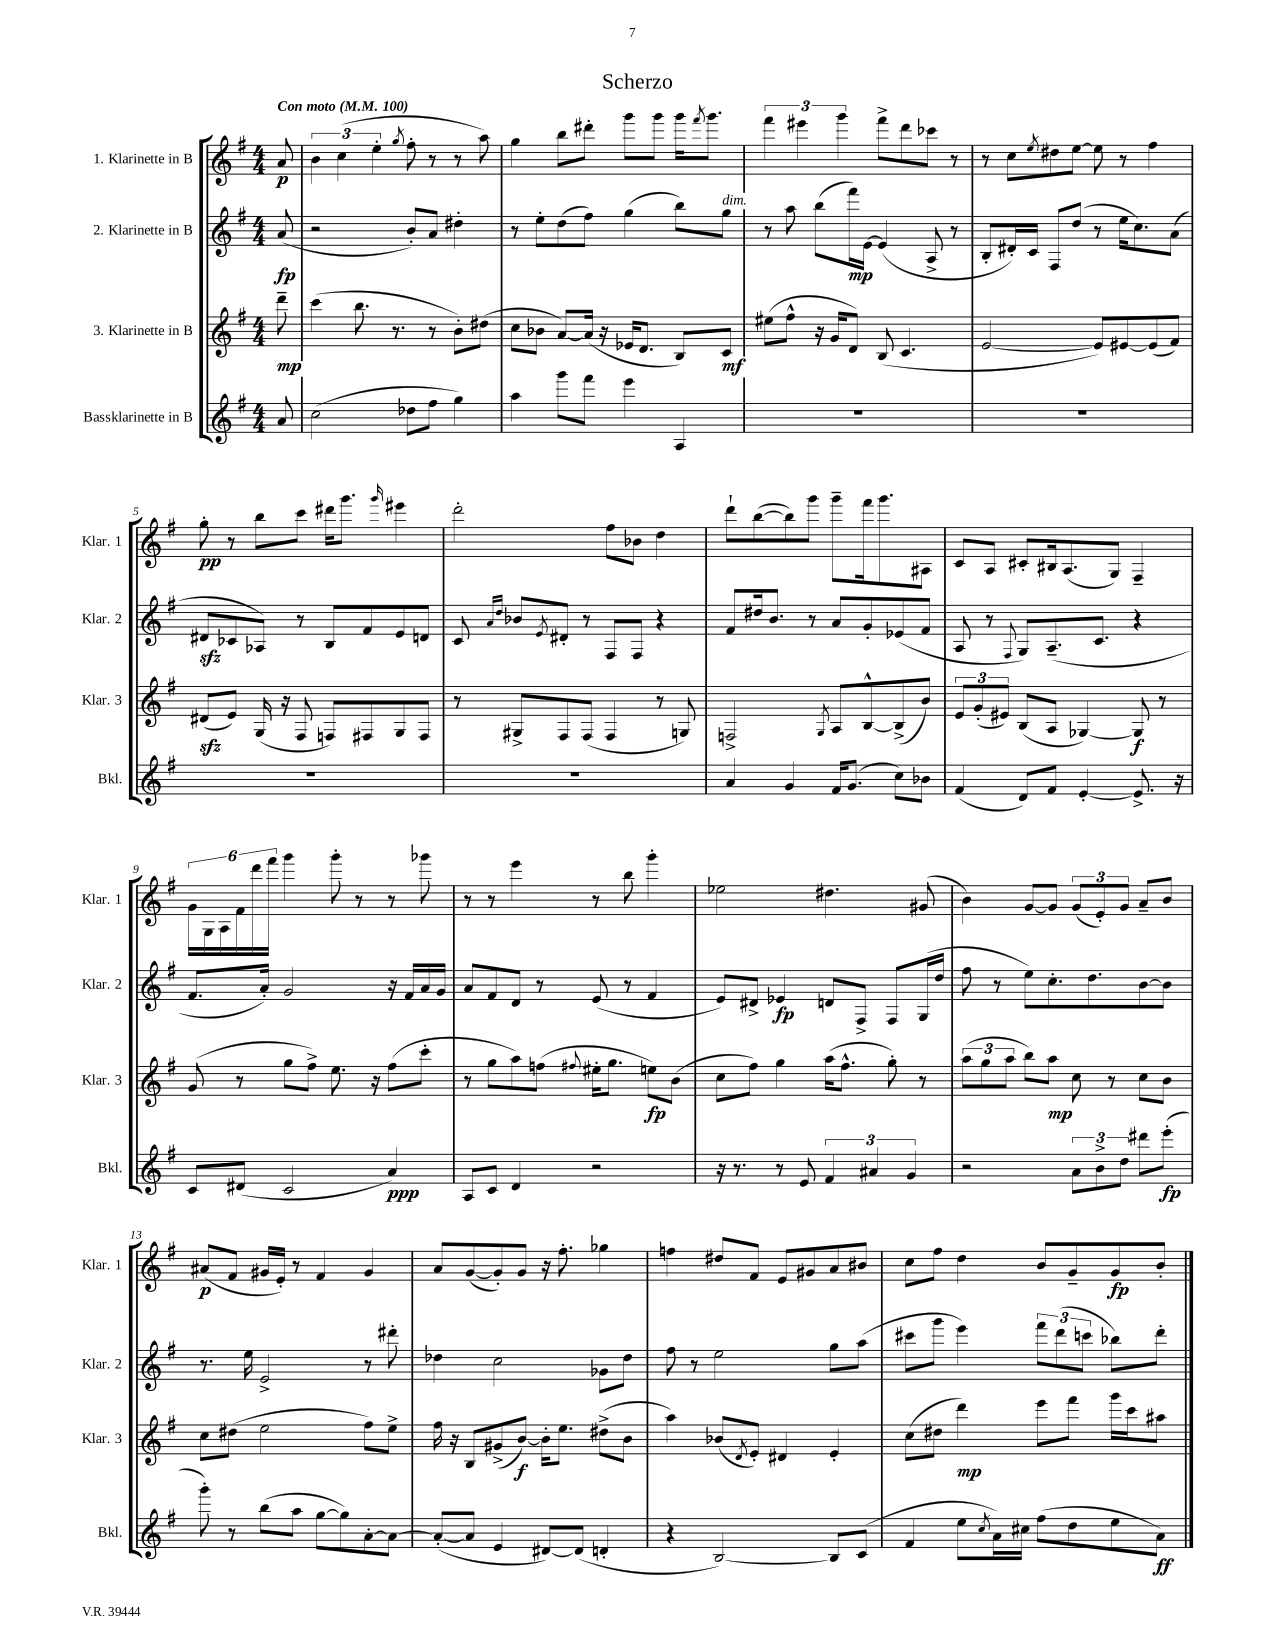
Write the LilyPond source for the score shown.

\header { title = "Scherzo" }
<<
\new StaffGroup <<
\new Staff = "s0" \with { instrumentName = "1. Klarinette in B" shortInstrumentName = "Klar. 1" } {
    \clef treble \key g \major \numericTimeSignature \time 4/4 \partial 8 \tempo "Con moto" 4 = 100
    a'8\p |
    \tuplet 3/2 { b'4 c''4( e''4-. } \acciaccatura { g''8 } fis''8-. r8 r8 a''8) |
    g''4 b''8 dis'''8-. g'''8 g'''8 g'''16 \acciaccatura { fis'''8 } g'''8. |
    \tuplet 3/2 { fis'''4 eis'''4 g'''4 } fis'''8-> d'''8 ces'''8 r8 |
    r8 c''8 \acciaccatura { e''8 } dis''8 e''8~ e''8 r8 fis''4 |
    g''8-.\pp r8 b''8 c'''8 dis'''16 g'''8. \grace { g'''16 } eis'''4 |
    d'''2-. fis''8 bes'8 d''4 |
    d'''8-! b''8~( b''8) g'''8 g'''8-- fis'''16 g'''8. ais8 |
    c'8 a8 cis'8-. bis16 a8.( g8) fis4-- |
    \tuplet 6/4 { g'16 g16 a16 fis'16 d'''16 fis'''16 } g'''4 g'''8-. r8 r8 ges'''8 |
    r8 r8 e'''4 r8 b''8 g'''4-. |
    ees''2 dis''4. gis'8( |
    b'4) g'8~ g'8 \tuplet 3/2 { g'8( e'8-.) g'8 } a'8-- b'8 |
    ais'8\p( fis'8 gis'16 e'16-.) r8 fis'4 gis'4 |
    a'8 g'8~( g'8-.) g'8 r16 fis''8.-. ges''4 |
    f''4 dis''8 fis'8 e'8 gis'8 a'8 bis'8 |
    c''8 fis''8 d''4 b'8 g'8-- g'8\fp b'8-. \bar "|." |
}
\new Staff = "s1" \with { instrumentName = "2. Klarinette in B" shortInstrumentName = "Klar. 2" } {
    \clef treble \key g \major \numericTimeSignature \time 4/4 \partial 8
    a'8\fp( |
    r2 b'8-.) a'8 dis''4-. |
    r8 e''8-. d''8( fis''8) g''4( b''8) g''8^\markup { \italic "dim." } |
    r8 a''8 b''8( fis'''16\mp) e'16~ e'4( a8-> r8 |
    b8-. dis'16-.) c'16 fis8 d''8( r8 e''16 c''8.) a'8( |
    dis'8\sfz ces'8 aes8) r8 b8 fis'8 e'8 d'8 |
    c'8 \grace { a'16 d''16 } bes'8 \acciaccatura { e'8 } dis'8-. r8 fis8 fis8 r4 |
    fis'8 dis''16 b'8. r8 a'8 g'8-. ees'8( fis'8 |
    a8 r8 \appoggiatura { fis8 } g8) a8.--( c'8. r4 |
    fis'8. a'16-.) g'2 r16 fis'16 a'16 g'16 |
    a'8 fis'8 d'8 r8 e'8( r8 fis'4 |
    e'8) dis'8-> ees'4\fp d'8 fis8-> fis8 g16( d''16 |
    fis''8 r8 e''8) c''8.-. d''8. b'8~ b'8 |
    r8. e''16 e'2-> r8 dis'''8-. |
    des''4 c''2 ges'8 des''8 |
    fis''8 r8 e''2 g''8 a''8( |
    cis'''8 g'''8 e'''4) \tuplet 3/2 { fis'''8 d'''8( c'''8 } bes''8) d'''8-. \bar "|." |
}
\new Staff = "s2" \with { instrumentName = "3. Klarinette in B" shortInstrumentName = "Klar. 3" } {
    \clef treble \key g \major \numericTimeSignature \time 4/4 \partial 8
    d'''8--\mp |
    c'''4( b''8. r8. r8 b'8-.) dis''8( |
    c''8 bes'8 a'8~) a'16( r16 ees'16 d'8. b8) c'8\mf |
    eis''8( fis''8-^ r16 g'16 d'8) b8( c'4. |
    e'2~ e'8) eis'8~ eis'8( fis'8) |
    dis'8\sfz( e'8) g16( r16 fis8 f8) fis8 g8 fis8 |
    r8 gis8-> fis8 fis8( fis4 r8 g8) |
    f2-> \acciaccatura { g8 } a8 b8~-^ b8->( b'8) |
    \tuplet 3/2 { e'8 g'8-.( eis'8) } b8( a8 ges4~) ges8\f r8 |
    g'8( r8 g''8 fis''8->) e''8. r16 fis''8( c'''8-. |
    r8 g''8 a''8) f''8( \appoggiatura { fis''8 } eis''16-. g''8. e''8\fp) b'8( |
    c''8 fis''8) g''4 a''16( fis''8.-^ g''8-.) r8 |
    \tuplet 3/2 { a''8( g''8 a''8 } b''8) a''8\mp c''8 r8 c''8 b'8 |
    c''8 dis''8( e''2 fis''8) e''8-> |
    fis''16 r16 b8 gis'8->( b'8~\f) b'16-. e''8. dis''8->( b'8 |
    a''4) bes'8( \acciaccatura { d'8 } e'8-.) dis'4 e'4-. |
    c''8( dis''8 d'''4\mp) e'''8 fis'''8 g'''16 c'''16 ais''8 \bar "|." |
}
\new Staff = "s3" \with { instrumentName = "Bassklarinette in B" shortInstrumentName = "Bkl." } {
    \clef treble \key g \major \numericTimeSignature \time 4/4 \partial 8
    a'8 |
    c''2( des''8 fis''8 g''4) |
    a''4 g'''8 fis'''8 e'''4 a4 |
    R1 |
    R1 |
    R1 |
    R1 |
    a'4 g'4 fis'16 g'8.( c''8) bes'8 |
    fis'4( d'8) fis'8 e'4~-. e'8.-> r16 |
    c'8 dis'8( c'2 a'4\ppp) |
    a8 c'8 d'4 r2 |
    r16 r8. r8 e'8 \tuplet 3/2 { fis'4 ais'4 g'4 } |
    r2 \tuplet 3/2 { a'8 b'8-> d''8 } dis'''8 e'''8-.\fp( |
    g'''8-.) r8 b''8( a''8 g''8~ g''8) a'8~-. a'8~ |
    a'8~-.( a'8 e'4 dis'8~) dis'8( d'4-. |
    r4 b2~) b8 c'8( |
    fis'4 e''8 \acciaccatura { c''8 } a'16) cis''16 fis''8( d''8 e''8 a'8\ff) \bar "|." |
}
>>
>>
